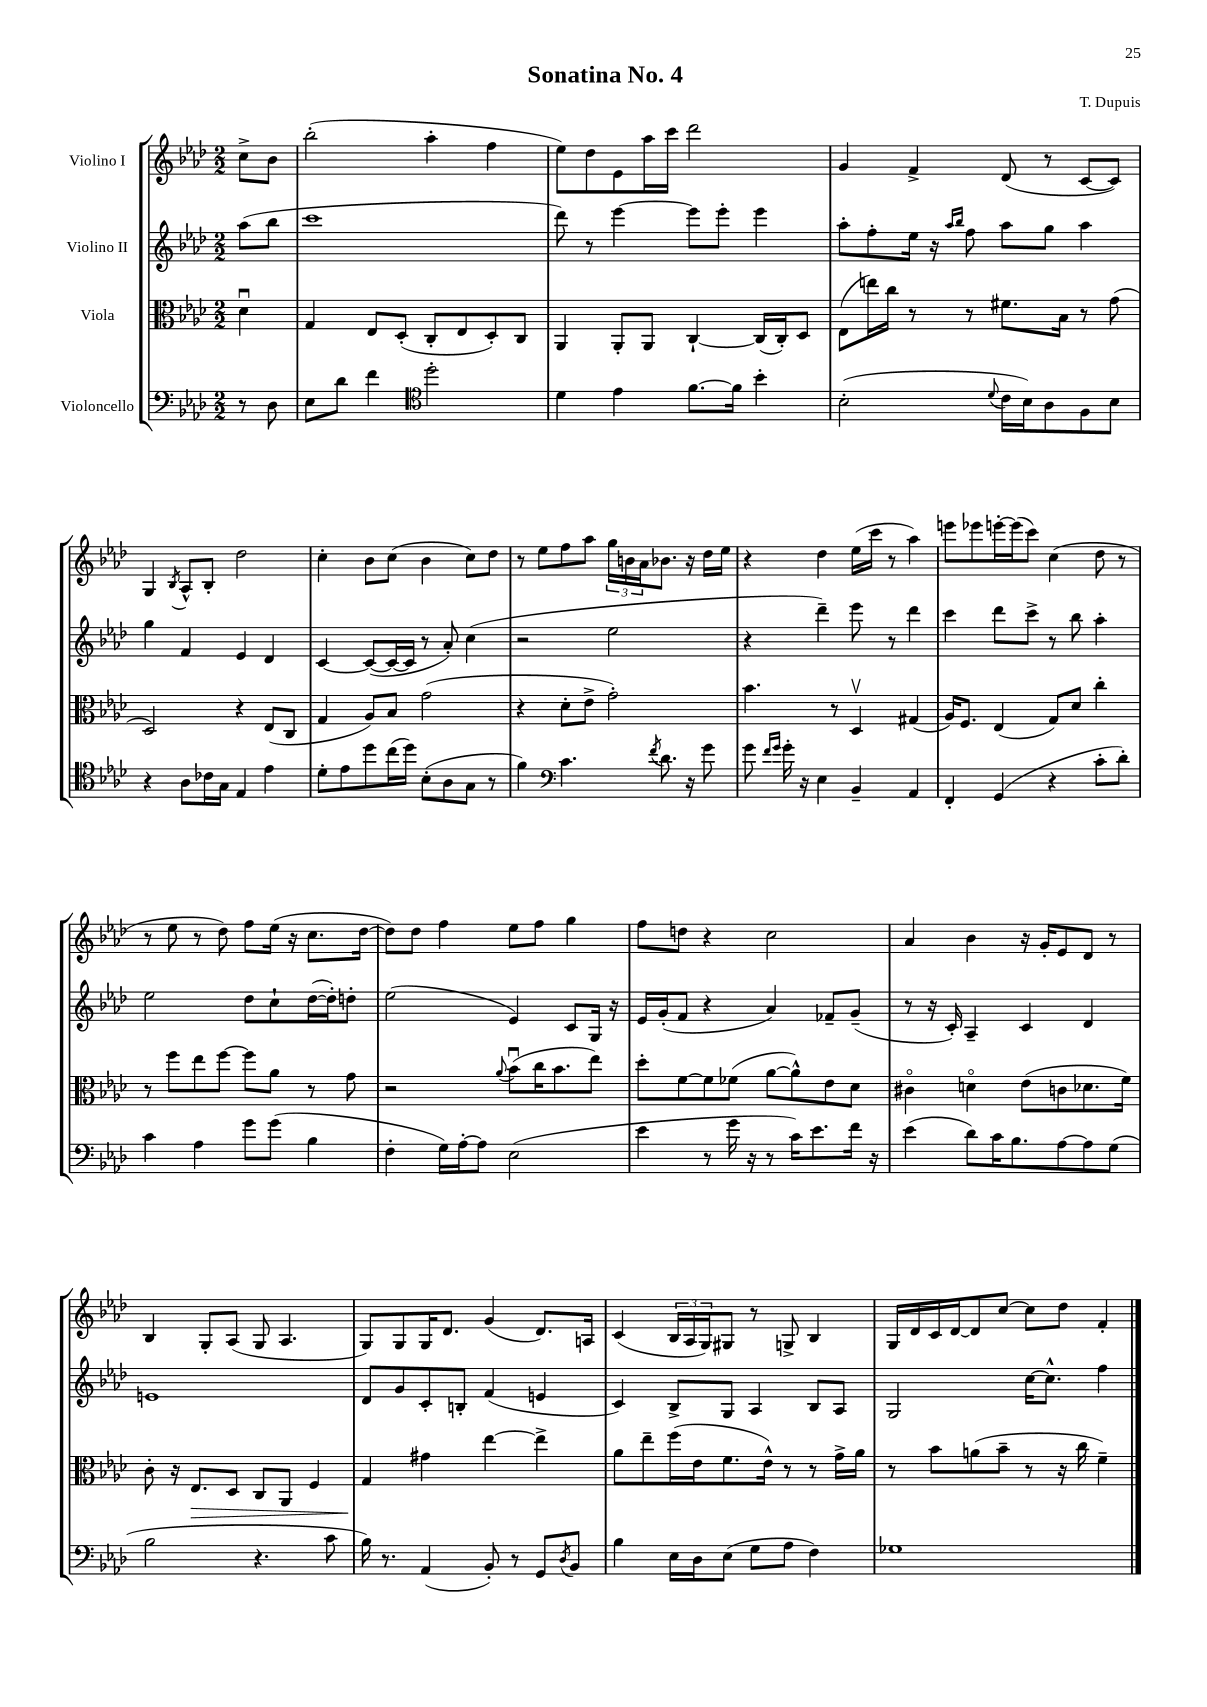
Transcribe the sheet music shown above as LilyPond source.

\header { title = "Sonatina No. 4" composer = "T. Dupuis" }
<<
\new StaffGroup <<
\new Staff = "s0" \with { instrumentName = "Violino I" } {
    \clef treble \key aes \major \numericTimeSignature \time 2/2 \partial 4
    c''8-> bes'8 |
    bes''2-.( aes''4-. f''4 |
    ees''8) des''8 ees'8 aes''16 c'''16 des'''2 |
    g'4 f'4-> des'8( r8 c'8~ c'8) |
    g4 \acciaccatura { bes8 } aes8-^ bes8-. des''2 |
    c''4-. bes'8 c''8( bes'4 c''8) des''8 |
    r8 ees''8 f''8 aes''8 \tuplet 3/2 { g''16 b'16 aes'16 } bes'8. r16 des''16 ees''16 |
    r4 des''4 ees''16( c'''16 r8 aes''4) |
    e'''8 ees'''8 e'''16~-. e'''16( c'''8) c''4( des''8 r8 |
    r8 ees''8 r8 des''8) f''8 ees''16( r16 c''8. des''16~ |
    des''8) des''8 f''4 ees''8 f''8 g''4 |
    f''8 d''8 r4 c''2 |
    aes'4 bes'4 r16 g'16-. ees'8 des'8 r8 |
    bes4 g8-. aes8( g8 aes4. |
    g8) g8 g16 des'8. g'4( des'8.) a16 |
    c'4( \tuplet 3/2 { bes16 aes16 g16) } gis8 r8 g8-> bes4 |
    g16 des'16 c'16 des'16~ des'8 c''8~ c''8 des''8 f'4-. \bar "|." |
}
\new Staff = "s1" \with { instrumentName = "Violino II" } {
    \clef treble \key aes \major \numericTimeSignature \time 2/2 \partial 4
    aes''8( bes''8 |
    c'''1 |
    des'''8) r8 ees'''4~ ees'''8 ees'''8-. ees'''4 |
    aes''8-. f''8-. ees''16 r16 \grace { aes''16 bes''16 } f''8 aes''8 g''8 aes''4 |
    g''4 f'4 ees'4 des'4 |
    c'4~ c'8~( c'16~ c'16 r8 aes'8-.) c''4( |
    r2 ees''2 |
    r4 des'''4--) ees'''8 r8 des'''4 |
    c'''4 des'''8 c'''8-> r8 bes''8 aes''4-. |
    ees''2 des''8 c''8-! des''16~( des''16-.) d''8-. |
    ees''2( ees'4) c'8 g16 r16 |
    ees'16 g'16-.( f'8 r4 aes'4) fes'8-- g'8--( |
    r8 r16 c'16-.) aes4-- c'4 des'4 |
    e'1 |
    des'8 g'8 c'8-. b8-. f'4( e'4 |
    c'4) bes8-> g8 aes4 bes8 aes8 |
    g2 c''16~ c''8.-^ f''4 \bar "|." |
}
\new Staff = "s2" \with { instrumentName = "Viola" } {
    \clef alto \key aes \major \numericTimeSignature \time 2/2 \partial 4
    des'4\downbow |
    g4 ees8 des8-.( c8-. ees8 des8-.) c8 |
    aes,4 aes,8-. aes,8 c4~-! c16( c16-.) des8 |
    ees8( e''16) c''16 r8 r8 fis'8. bes16 r8 g'8( |
    des2) r4 ees8( c8 |
    g4 aes8) bes8 g'2( |
    r4 des'8-. ees'8-> g'2-.) |
    bes'4. r8 des4\upbow gis4( |
    aes16) f8. ees4( g8) des'8 c''4-. |
    r8 f''8 ees''8 f''8~ f''8 aes'8 r8 g'8 |
    r2 \appoggiatura { aes'8 } bes'8\downbow( c''16 bes'8. ees''8) |
    des''8-. f'8~ f'8 fes'8( aes'8~ aes'8-^) ees'8 des'8 |
    cis'4\flageolet d'4\flageolet ees'8( c'8 des'8. f'16) |
    c'8-. r16 ees8.\> des8 c8 aes,8 f4 |
    g4\! gis'4 ees''4~ ees''4-> |
    aes'8 ees''8-- f''16( ees'16 f'8. ees'16-^) r8 r8 g'16-> aes'16 |
    r8 bes'8 a'8( bes'8-- r8 r16 c''16 f'4--) \bar "|." |
}
\new Staff = "s3" \with { instrumentName = "Violoncello" } {
    \clef bass \key aes \major \numericTimeSignature \time 2/2 \partial 4
    r8 des8 |
    ees8 des'8 f'4 \clef tenor des''2-. |
    des'4 ees'4 f'8.~ f'16 bes'4-. |
    bes2-.( \appoggiatura { des'8 } c'16 bes16) aes8 f8 bes8 |
    r4 aes8 ces'16 g16 ees4 ees'4 |
    des'8-. ees'8 des''8 c''16( des''16) bes8-.( aes8 g8 r8 |
    f'4) \clef bass c'4. \acciaccatura { f'8 } des'8. r16 g'8 |
    g'8 \grace { f'16 g'16 } g'16-. r16 ees4 bes,4-- aes,4 |
    f,4-. g,4( r4 c'8-. des'8-.) |
    c'4 aes4 g'8 g'8( bes4 |
    f4-. g16) aes16~-. aes8 ees2( |
    ees'4 r8 g'16 r16 r8 c'16) ees'8. f'16 r16 |
    ees'4( des'8) c'16 bes8. aes8~ aes8 g8( |
    bes2 r4. c'8 |
    bes16) r8. aes,4( bes,8-.) r8 g,8 \acciaccatura { des8 } bes,8 |
    bes4 ees16 des16 ees8( g8 aes8 f4) |
    ges1 \bar "|." |
}
>>
>>
\layout { \context { \Score \remove "Bar_number_engraver" } }
